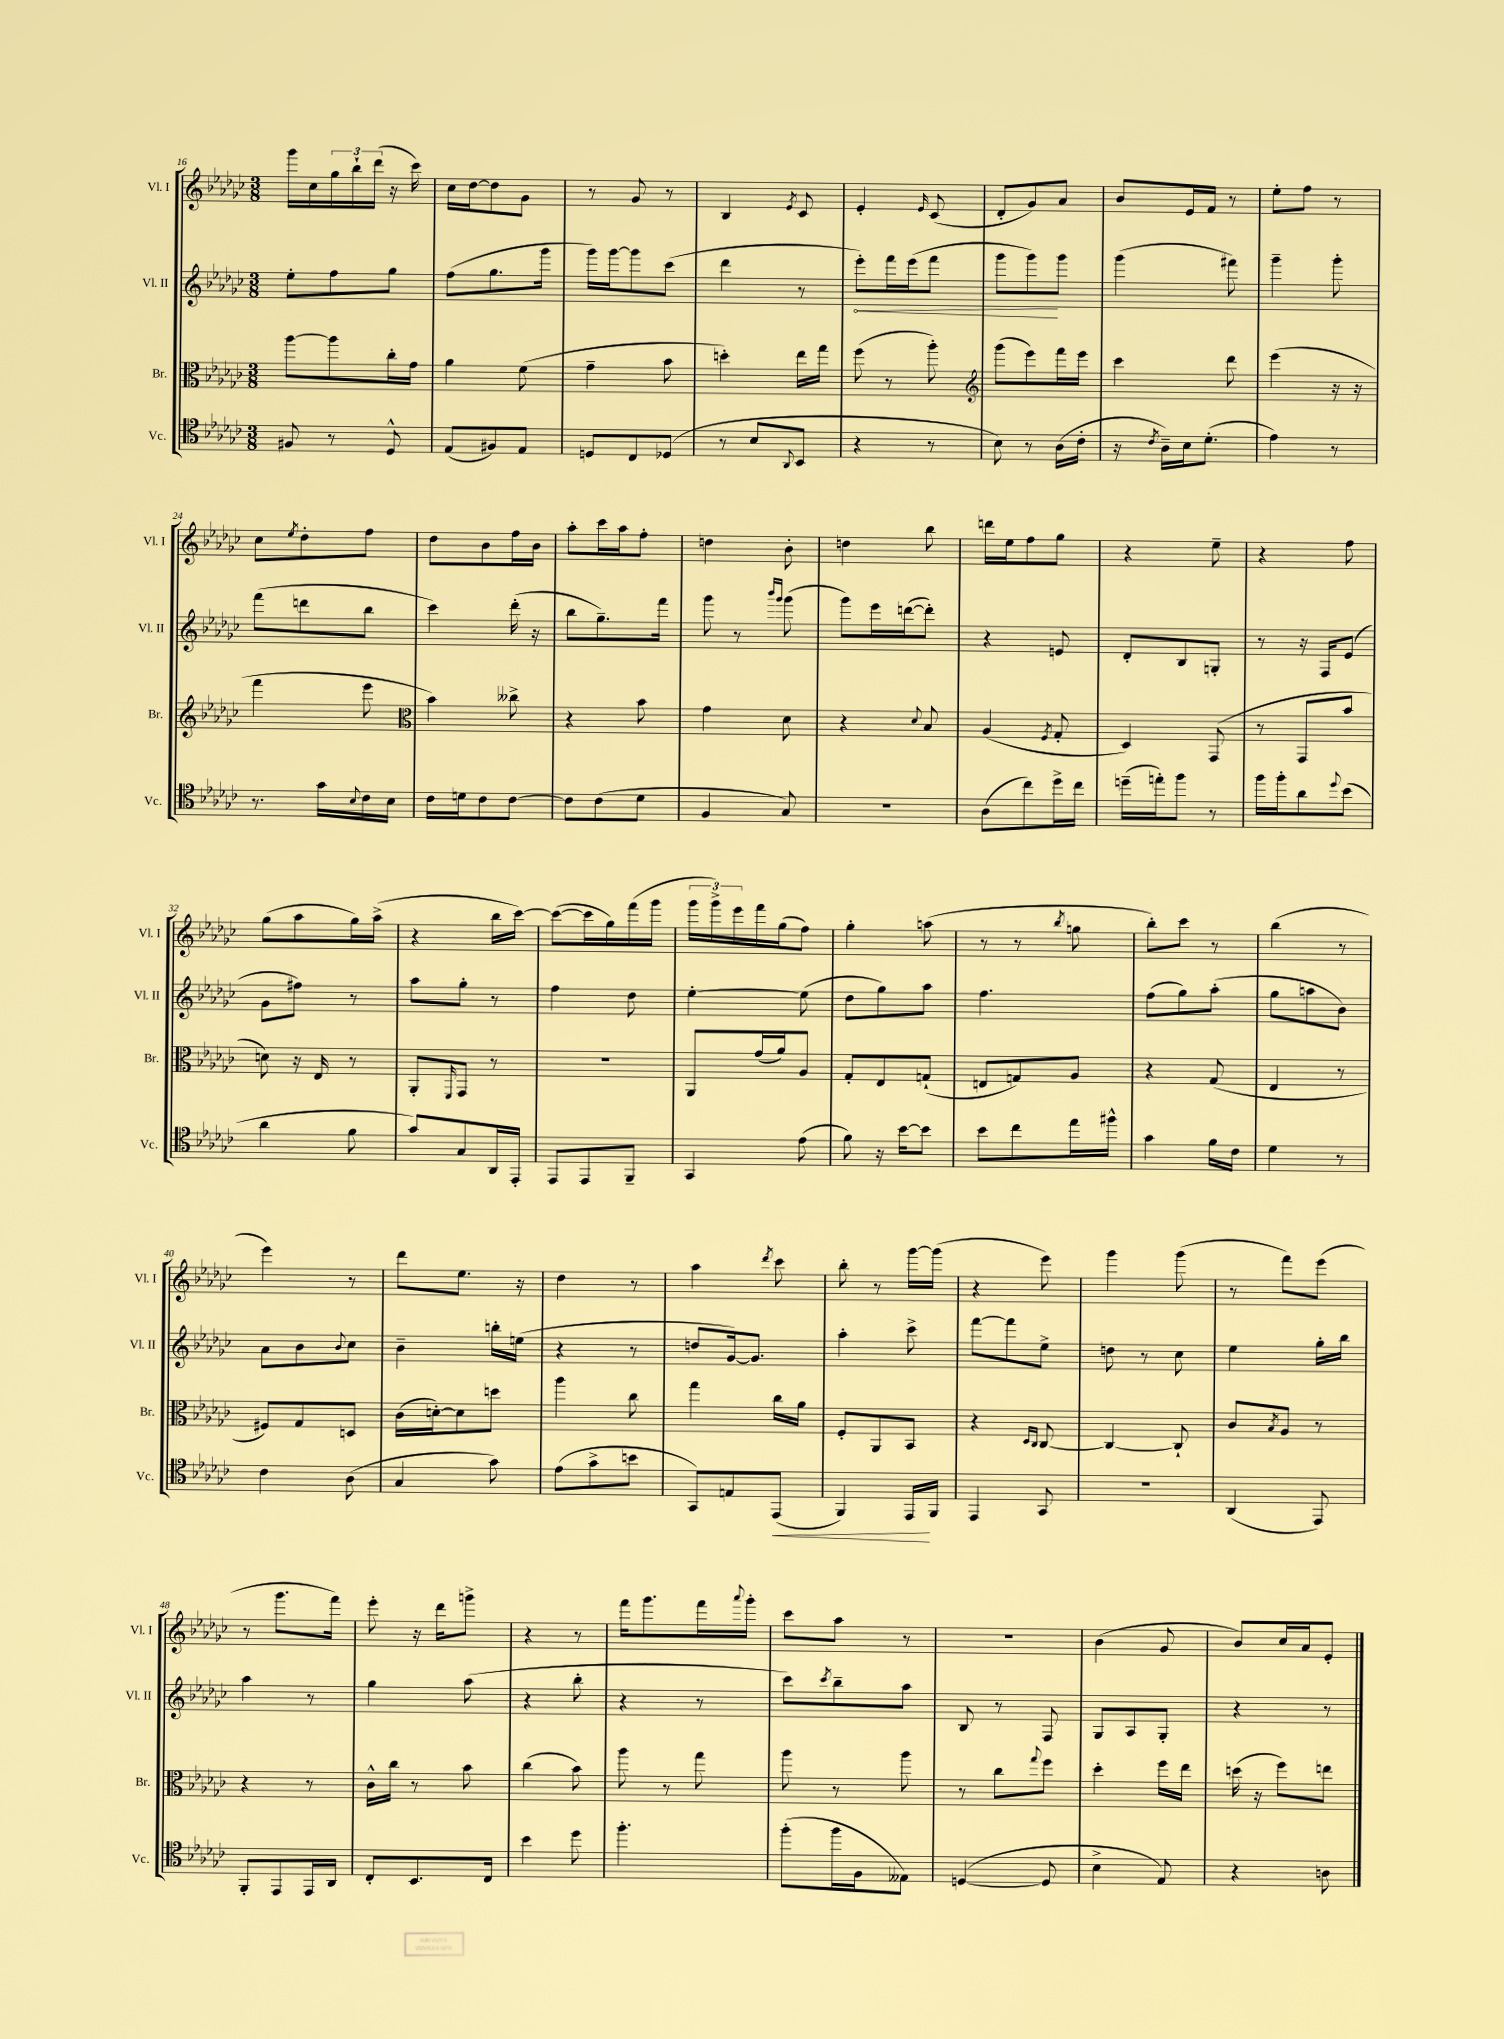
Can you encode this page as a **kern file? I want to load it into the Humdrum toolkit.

**kern	**kern	**kern	**kern
*staff4	*staff3	*staff2	*staff1
*clefC4	*clefC3	*clefG2	*clefG2
*k[b-e-a-d-g-c-]	*k[b-e-a-d-g-c-]	*k[b-e-a-d-g-c-]	*k[b-e-a-d-g-c-]
*M3/8	*M3/8	*M3/8	*M3/8
8F#	[8aa-	8ee-'	16ggg-
.	.	.	16cc-
8r	8aa-]	8ff	24gg-
.	.	.	24bb-`
.	.	.	(24ddd-
8D-^^	16cc-'	8gg-	16r
.	16g-	.	16ccc-)
=	=	=	=
(8E-	4a-	(8ff	16cc-
.	.	.	[16dd-
8F#)	.	8.gg-	8dd-]
8E-	(8f	.	8g-
.	.	16ggg-	.
=	=	=	=
8D	4g-~	16ggg-)	8r
.	.	[16ggg-	.
8C-	.	8ggg-]	8g-
(8D-	8b-	(8ccc-	8r
=	=	=	=
8r	4dd')	4ddd-	4B-
8B-	.	.	.
8qqAA-	.	.	8qe-
8BB-	16ee-	8r	8c-
.	16gg-	.	.
=	=	=	=
4r	(8ff	8eee-')	4e-'
.	8r	16fff	.
.	.	(16eee-	.
.	.	.	16qqe-
8r	8aa-')	8fff	(8c-
=	=	=	=
*	*clefG2	*	*
8B-)	(8ggg-	8ggg-	8d-'
8r	8eee-)	8ggg-)	8g-)
(16A-	16fff	8ggg-	8a-
16c-'	16eee-	.	.
=	=	=	=
16r	4ccc-	(4ggg-	8b-
8qc-	.	.	.
16A-~)	.	.	.
16B-	.	.	16e-
(8.d-'	.	.	16f
.	8ddd-	8fff#)	8r
=	=	=	=
4e-)	(4eee-	4ggg-~	8ee-'
.	.	.	8ff
8r	16r	8ggg-'	8r
.	16r	.	.
=	=	=	=
8.r	4fff	(8fff	8cc-
.	.	.	8qee-
.	.	8ddd	8dd-'
16g-	.	.	.
8qqB-	.	.	.
16c-	8eee-	8bb-	8ff
16B-	.	.	.
=	=	=	=
*	*clefC3	*	*
16c-	4b-)	4ccc-)	8dd-
16d	.	.	.
8c-	.	.	8b-
[8c-	8cc--^	(16ddd-'	16ff
.	.	16r	16b-
=	=	=	=
8c-]	4r	8bb-	8aa-'
(8c-	.	8.gg-~)	16ccc-
.	.	.	16aa-
8d-	8b-	.	8ff'
.	.	16fff	.
=	=	=	=
4F	4g-	8ggg-	4dd
.	.	8r	.
.	.	16qqbbb-	.
.	.	16qqggg-	.
8G-)	8d-	(8ggg-	8b-'
=	=	=	=
4.r	4r	8ggg-)	4dd
.	.	16eee-	.
.	.	([16ddd	.
.	8qqd-	.	.
.	8B-	8ddd'])	8bb-
=	=	=	=
(8A-	(4A-	4r	16ddd
.	.	.	16ee-
8cc-)	.	.	8ff
.	8qF	.	.
16dd-^	8G-'	8e	8gg-
16cc-	.	.	.
=	=	=	=
(16dd~	4D-)	8d-'	4r
16ee')	.	.	.
8ff	.	8B-	.
8r	(8GG-	8G'	8ee-~
=	=	=	=
16ff	8r	8r	4r
16ff'	.	.	.
8a-	8GG-	16r	.
.	.	16F	.
8qqdd-	.	.	.
(8b-	8b-	(8e-	8ff
=	=	=	=
4a-	8d)	8g-	(8gg-
.	16r	8ff#)	8aa-
.	16E-	.	.
8f	8r	8r	16gg-)
.	.	.	(16aa-^
=	=	=	=
8g-)	8AA-'	8aa-	4r
.	16qqFF	.	.
8G-	8GG-	8gg-'	.
16AA-	8r	8r	16bb-
16EE-'	.	.	[16ccc-)
=	=	=	=
8EE-	4.r	4ff	(8ccc-_
8EE-	.	.	16ccc-]
.	.	.	16gg-)
8FF~	.	8dd-	(16fff
.	.	.	16ggg-
=	=	=	=
4GG-	8AA-	[4ee-'	24ggg-
.	.	.	24ggg-^)
.	.	.	24eee-
.	(16g-	.	16fff
.	16a-)	.	(16gg-
(8e-	8A-	(8ee-]	8ff)
=	=	=	=
8f)	8G-'	8dd-	4gg-'
16r	8E-	8gg-)	.
[16b-	.	.	.
8b-]	(8G`	8aa-	(8aa
=	=	=	=
8b-	8E	4.ff	8r
8cc-	8G)	.	8r
.	.	.	8qbb-
16ee-	8A-	.	8gg
16ff#^^	.	.	.
=	=	=	=
4g-	4r	(8ff	8bb-')
.	.	8gg-)	8ccc-
16f	(8G-	(8aa-'	8r
16c-	.	.	.
=	=	=	=
4d-	4E-	8gg-	(4bb-
.	.	8aa	.
8r	8r	8b-)	8r
=	=	=	=
4c-	8F#)	8a-	4eee-)
.	8G-	8b-	.
.	.	8qqb-	.
(8A-	8D	8cc-	8r
=	=	=	=
4G-	(16c-	4b-~	8ddd-
.	[16d')	.	.
.	8d]	.	8.ee-
8g-)	8dd	16bb'	.
.	.	(16ee	16r
=	=	=	=
(8e-	4aa-	4r	4dd-
8g-^	.	.	.
8b	8cc-	8r	8r
=	=	=	=
8GG-)	4gg-	8dd	4aa-
8E	.	[16g-)	.
.	.	8.g-]	.
.	.	.	8qddd-
(8EE-	16cc-	.	8ccc-
.	16a-	.	.
=	=	=	=
4FF)	8F'	4aa-'	8bb-'
.	8AA-	.	8r
16EE-	8BB-	8ccc-^	[16ggg-
16FF	.	.	(16ggg-]
=	=	=	=
4EE-	4r	[8fff	4r
.	.	8fff]	.
.	16qqD-	.	.
.	16qqC-	.	.
8GG-	[8C-	8ee-^	8eee-)
=	=	=	=
4.r	4C-_	8dd	4ggg-
.	.	8r	.
.	8C-`]	8cc-	(8ggg-
=	=	=	=
(4AA-	8c-	4ee-	8r
.	8qB-	.	.
.	8A-	.	8fff)
8EE-)	8r	16gg-'	(8eee-
.	.	16bb-	.
=	=	=	=
8FF'	4r	4aa-	8r
8EE-	.	.	8.ggg-
16EE-	8r	8r	.
16AA-	.	.	16fff)
=	=	=	=
8C-'	16c-^^	4gg-	8eee-'
.	16cc-	.	.
8.BB-	8r	.	16r
.	.	.	16ddd-
.	8b-	(8aa-	8ggg^
16C-	.	.	.
=	=	=	=
4b-	(4cc-	4r	4r
8dd-	8b-)	8bb-'	8r
=	=	=	=
4.ff'	8aa-	4r	16fff
.	.	.	8.ggg-
.	8r	.	.
.	8gg-	8r	16fff
.	.	.	8qqaaa-
.	.	.	16ggg-'
=	=	=	=
(8ff'	8aa-	8ccc-)	8ccc-
.	.	8qccc-	.
16ff	8r	8bb-~	8aa-
16F	.	.	.
8E--)	8aa-	8aa-	8r
=	=	=	=
([4D	8r	8B-	4.r
.	8cc-	8r	.
.	8qqgg-	.	.
8D]	8ff	8F	.
=	=	=	=
4B-^	4dd-'	8G-	(4b-
.	.	8A-	.
8E-)	16ff	8G-'	8g-
.	16ee-	.	.
=	=	=	=
4r	(16dd	4r	8b-)
.	16r	.	.
.	8ff)	.	16cc-
.	.	.	16a-
8A	8ee	8r	8e-'
==	==	==	==
*-	*-	*-	*-
